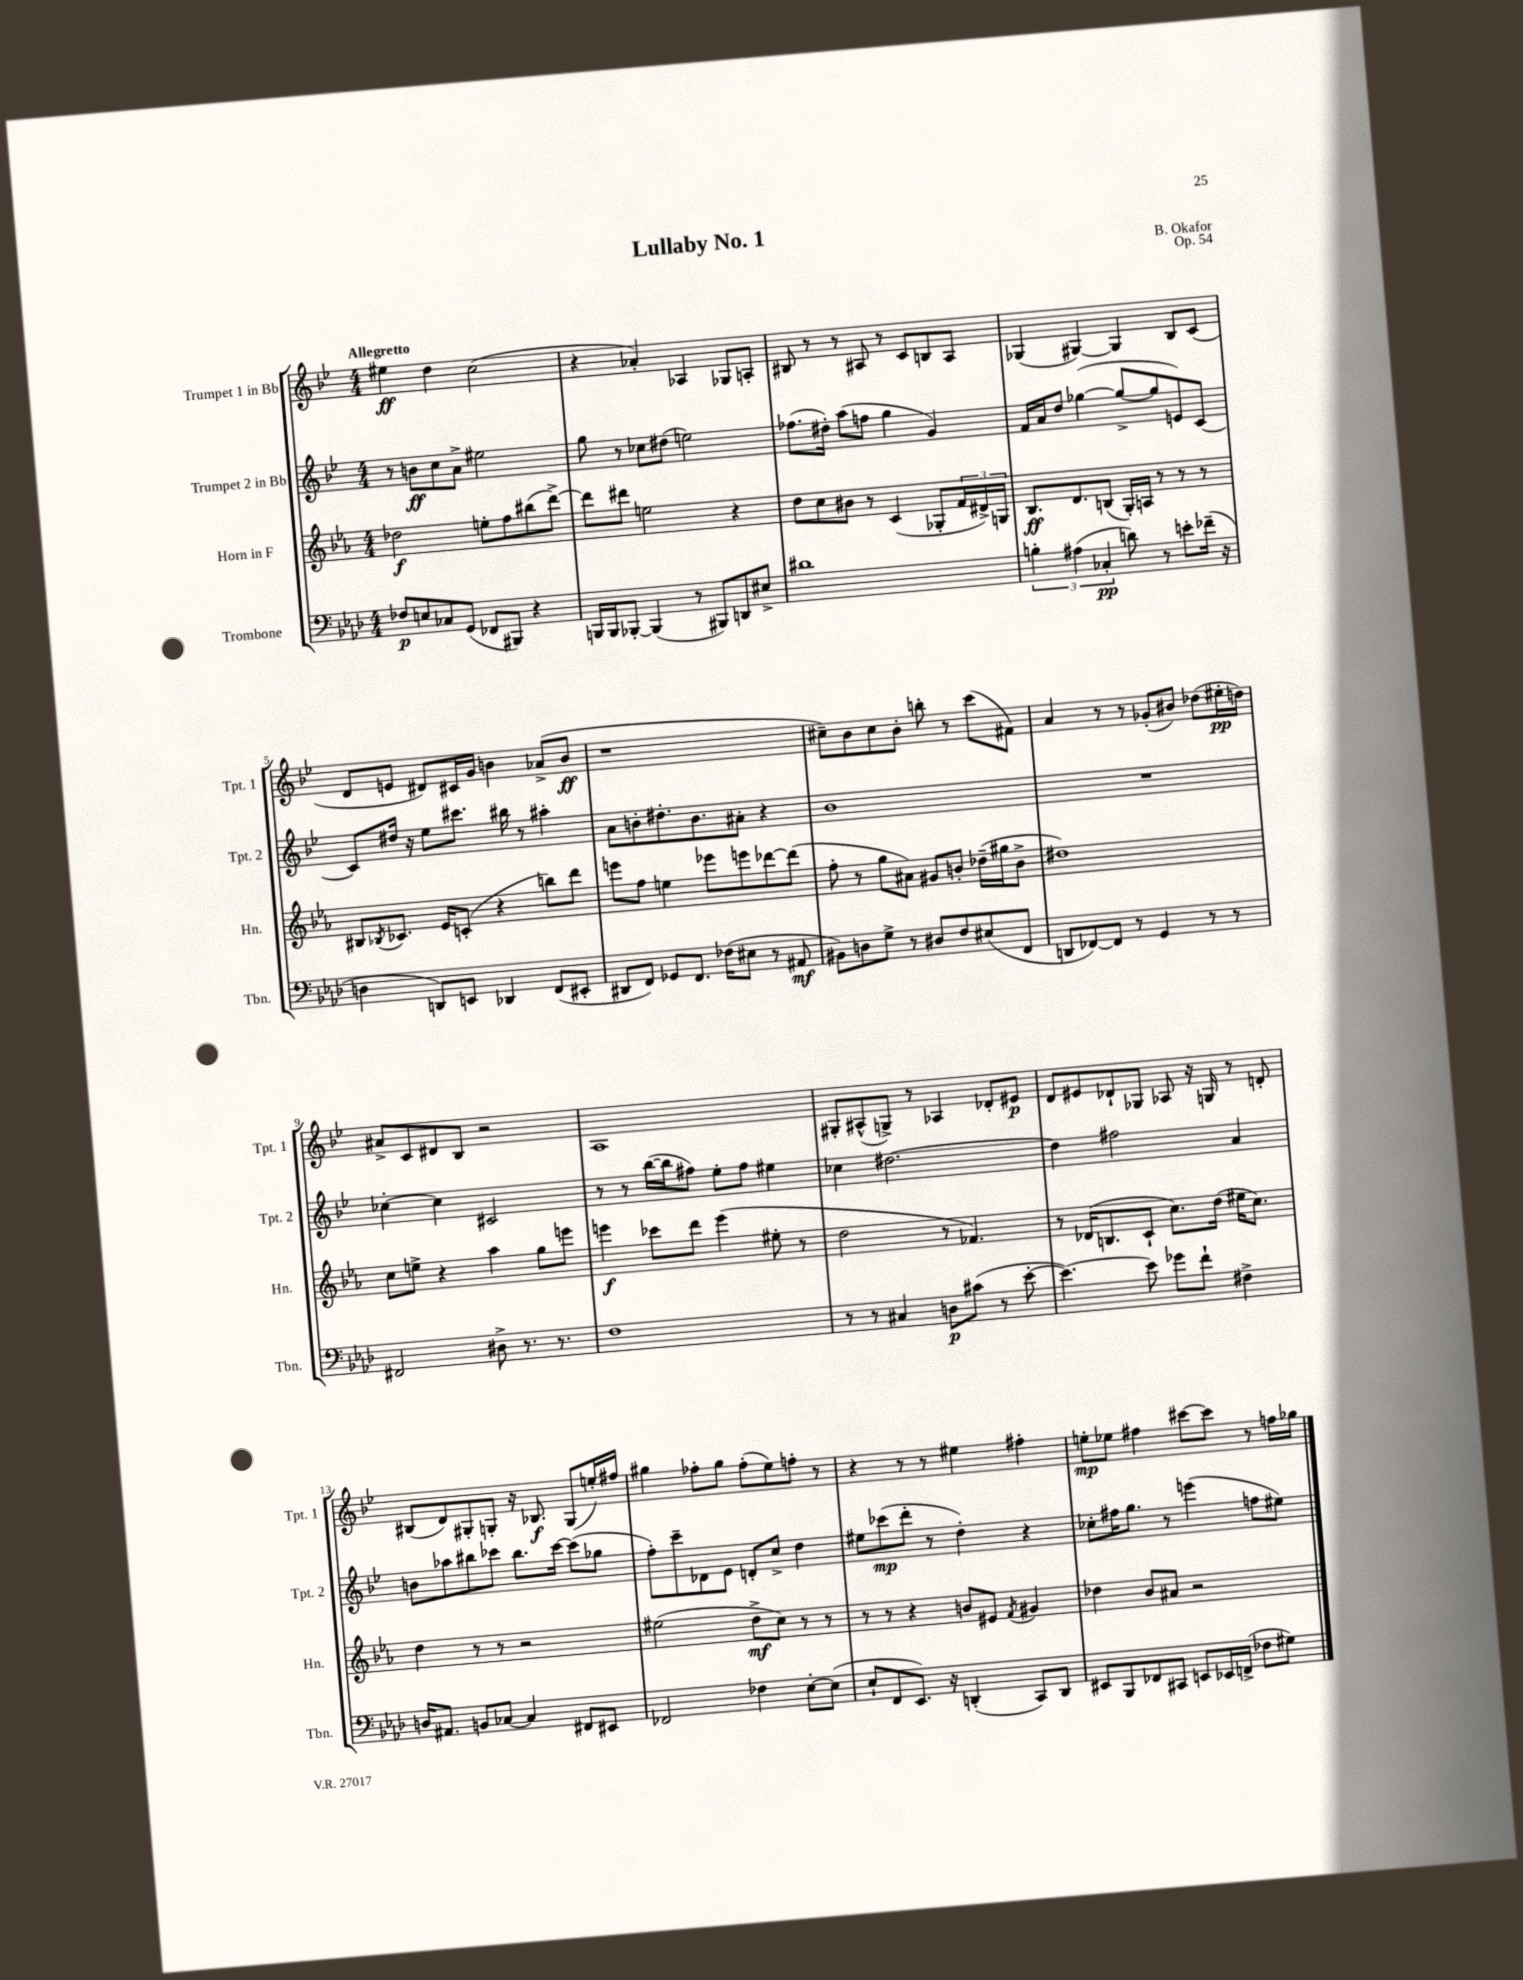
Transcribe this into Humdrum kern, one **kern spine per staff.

**kern	**kern	**kern	**kern
*staff4	*staff3	*staff2	*staff1
*clefF4	*clefG2	*clefG2	*clefG2
*k[b-e-a-d-]	*k[b-e-a-]	*k[b-e-]	*k[b-e-]
*M4/4	*M4/4	*M4/4	*M4/4
8F-/L	2dd-\	8r	4ee#\
8E/	.	8b\L	.
8C-/	.	8cc\	4dd\
(8GG/J	.	8a^\J	.
8FF-/L	8ee'\L	2ee#\	(2cc\
8BBB#/J)	8ff\	.	.
4r	(8bb#\	.	.
.	[8ddd^\J)	.	.
=	=	=	=
16BBB/LL	8ddd\]L	8gg\	4r
16BBB/J	.	.	.
[8BBB-'/J	8ddd#\J	8r	.
(4BBB-/]	2ee\	8cc-\L	4a-'/)
.	.	(8dd#\J	.
8r	.	2ee\)	4A-/
8BBB#/L)	.	.	.
8DD/	4r	.	8G-/L
8E#^/J	.	.	8A'/J
=	=	=	=
1d#	8dd\L	(8.ff-\L	8B#/
.	8cc\	.	8r
.	.	16dd#'\Jk)	.
.	8b#\J	(8aa\L	8r
.	8r	8ff\J	8A#/
.	(4c/	4gg\	8r
.	.	.	8c/L
.	8G-'/L	4g/)	8B/
.	24f/L	.	8A#/J
.	24d#^/)	.	.
.	24G/JJ	.	.
=	=	=	=
6B'\	8.B-/L	16f/LL	(4G-/
.	.	16a/J	.
.	.	8dd/J	.
(6A#\	.	.	.
.	8.d/	.	.
.	.	([4gg-\	[4G#/)
6C-'/	.	.	.
.	(8B/J	.	.
8d\)	16G'/LL)	8gg-^/_L	4G#/]
.	16A/JJ	.	.
8r	8r	8gg-/]	.
8e'\L	8r	8e/)	8B-/L
(16f-~\Jk	8r	[8c/J	(8c/J
16r	.	.	.
=	=	=	=
4D\	8B#/L	8c/]L	8d/L
.	8qB-/	.	.
.	8.c-/J	16dd#/Jk	8e/J
.	.	16r	.
8DD/L)	.	8ee-\L	8d#/L)
.	16e-/LK	.	.
8EE/J	(8c'/J	8.ccc#\J	16c#/L
.	.	.	16g/JJ
4DD-/	4r	.	4b\
.	.	16bb#\	.
.	.	8r	.
(8FF/L	8bb\L)	4aa#'\	(8a-^/L
8EE#'/J	8ddd\J	.	8b/J
=	=	=	=
8DD#/L	8eee\L	8a\L	1r
8FF/J)	8ff\J	8b'\	.
8GG-/L	4ee\	8.dd#'\	.
8.FF/J	.	.	.
.	.	8.b\	.
.	8eee-\L	.	.
(16F-\LK	.	.	.
8E#\J	8eee\	8a#'\J	.
8r	[8ddd-\	4r	.
8AA#/	(8ddd-\]J	.	.
=	=	=	=
8BB#\L)	8ff'\	1b-	8cc#~\L)
8D\	8r	.	8b-\
8G^\J	8gg\L	.	8cc#\
8r	8a#\J)	.	8b-'\J
8D#/L	8g#/L	.	8bb'\
8F/	8b'/J	.	8r
(8E#/	(16dd-~\LL	.	(8ccc\L
.	16gg#\J	.	.
8FF/J	8b^\J	.	8f#\J)
=	=	=	=
8DD/L	1dd#)	1r	4a/
[8FF-/)	.	.	.
8FF-/]J	.	.	8r
8r	.	.	8r
4GG/	.	.	(8g-'/L
.	.	.	8b#/J)
8r	.	.	(8dd-\L
8r	.	.	16ee#'\L
.	.	.	16dd\JJ)
=	=	=	=
2FF#/	8cc\L	[4cc-'\	8a#^/L
.	8ee^\J	.	8c/
.	4r	4cc-\]	8d#/
.	.	.	8B-/J
8D#^\	4aa-\	2c#/	2r
8.r	.	.	.
.	8gg\L	.	.
8.r	.	.	.
.	8eee\J	.	.
=	=	=	=
1F	4eee\	8r	1A
.	.	8r	.
.	8ccc-\L	([16bb-\LL	.
.	.	16bb-\]J	.
.	8ddd\J	8ff#\J)	.
.	(4eee\	8ee-'\L	.
.	.	8ff#\J	.
.	8ee#'\	4ee#\	.
.	8r	.	.
=	=	=	=
8r	2dd\	4cc-\	8G#'/L
8r	.	.	(8A#^^/
4C#/	.	[2.dd#\	8G^/J)
.	.	.	8r
8D\L	8r	.	4A-/
(8c#\J	4.f-/)	.	.
8r	.	.	8d-'/L
[8e-'\	.	.	8e#/J
=	=	=	=
4.e-\_)	8r	4dd#\]	8d/L
.	(16d-/LK	.	8e#/
.	8.B/	.	.
.	.	2ff#\	8d-`/
8e-\]	8c`/J	.	8G-/J
8g-\L	8.cc\L)	.	8A-/
8f`\J	.	.	16r
.	(16dd\Jk	.	16G/
4F#^\	16ee#\LK	4a/	8r
.	8.cc\J)	.	.
.	.	.	8d'/
=	=	=	=
16D/LK	4dd\	8b\L	(8B#/L
8.AA#/J	.	.	.
.	.	8aa-\	8d/)
8BB/L	8r	8bb#\	8G#'/
[8C-/J	8r	8ccc-\J	8G'/J
4C-/]	2r	8.bb#\L	16r
.	.	.	8.B-/
.	.	[16ccc-\Jk	.
8FF#/L	.	(8ccc-\]L	(8G/L
8EE#/J	.	8gg-\J	16ee'/L)
.	.	.	16ff#/JJ
=	=	=	=
2FF-/	(2ee#\	8ff'\L)	4gg#\
.	.	8ccc~\	.
.	.	8d-\	8ff-'\L
.	.	8e-\J	8gg#\J
4F-\	8dd^\L	8d'/L	(8ff-'\L
.	8cc\J)	8cc^/J	8ee-\)
[8E-'\L	8r	4dd\	8ff'\J
(8E-\]J	8r	.	8r
=	=	=	=
8E-`/L	8r	8ee#\L	4r
8FF/	8r	(8ccc-\	.
8.EE-/J)	4r	8ddd'\J	8r
.	.	8r	8r
16r	.	.	.
(4DD'/	8b/L	4dd'\)	4ee#\
.	8e#/J	.	.
.	8qf/	.	.
8CC/L)	4g#/	4r	4ff#'\
8DD/J	.	.	.
=	=	=	=
8EE#/L	4dd-\	8cc-'\L	8ee'\L
8BBB-/	.	16ff#\K	8ee-\J
.	.	8.gg\J	.
8FF-/	8b-/L	.	4ff#\
8CC#/J	8a#/J	8r	.
8EE/L	2r	(4eee\	[8ccc#\L
16EE-/L	.	.	8ccc#\]J
(16FF^/JJ	.	.	.
8F-\L	.	8ff\L	8r
8G#\J)	.	8ee#\J)	16ff\LL
.	.	.	16gg-\JJ
==	==	==	==
*-	*-	*-	*-
